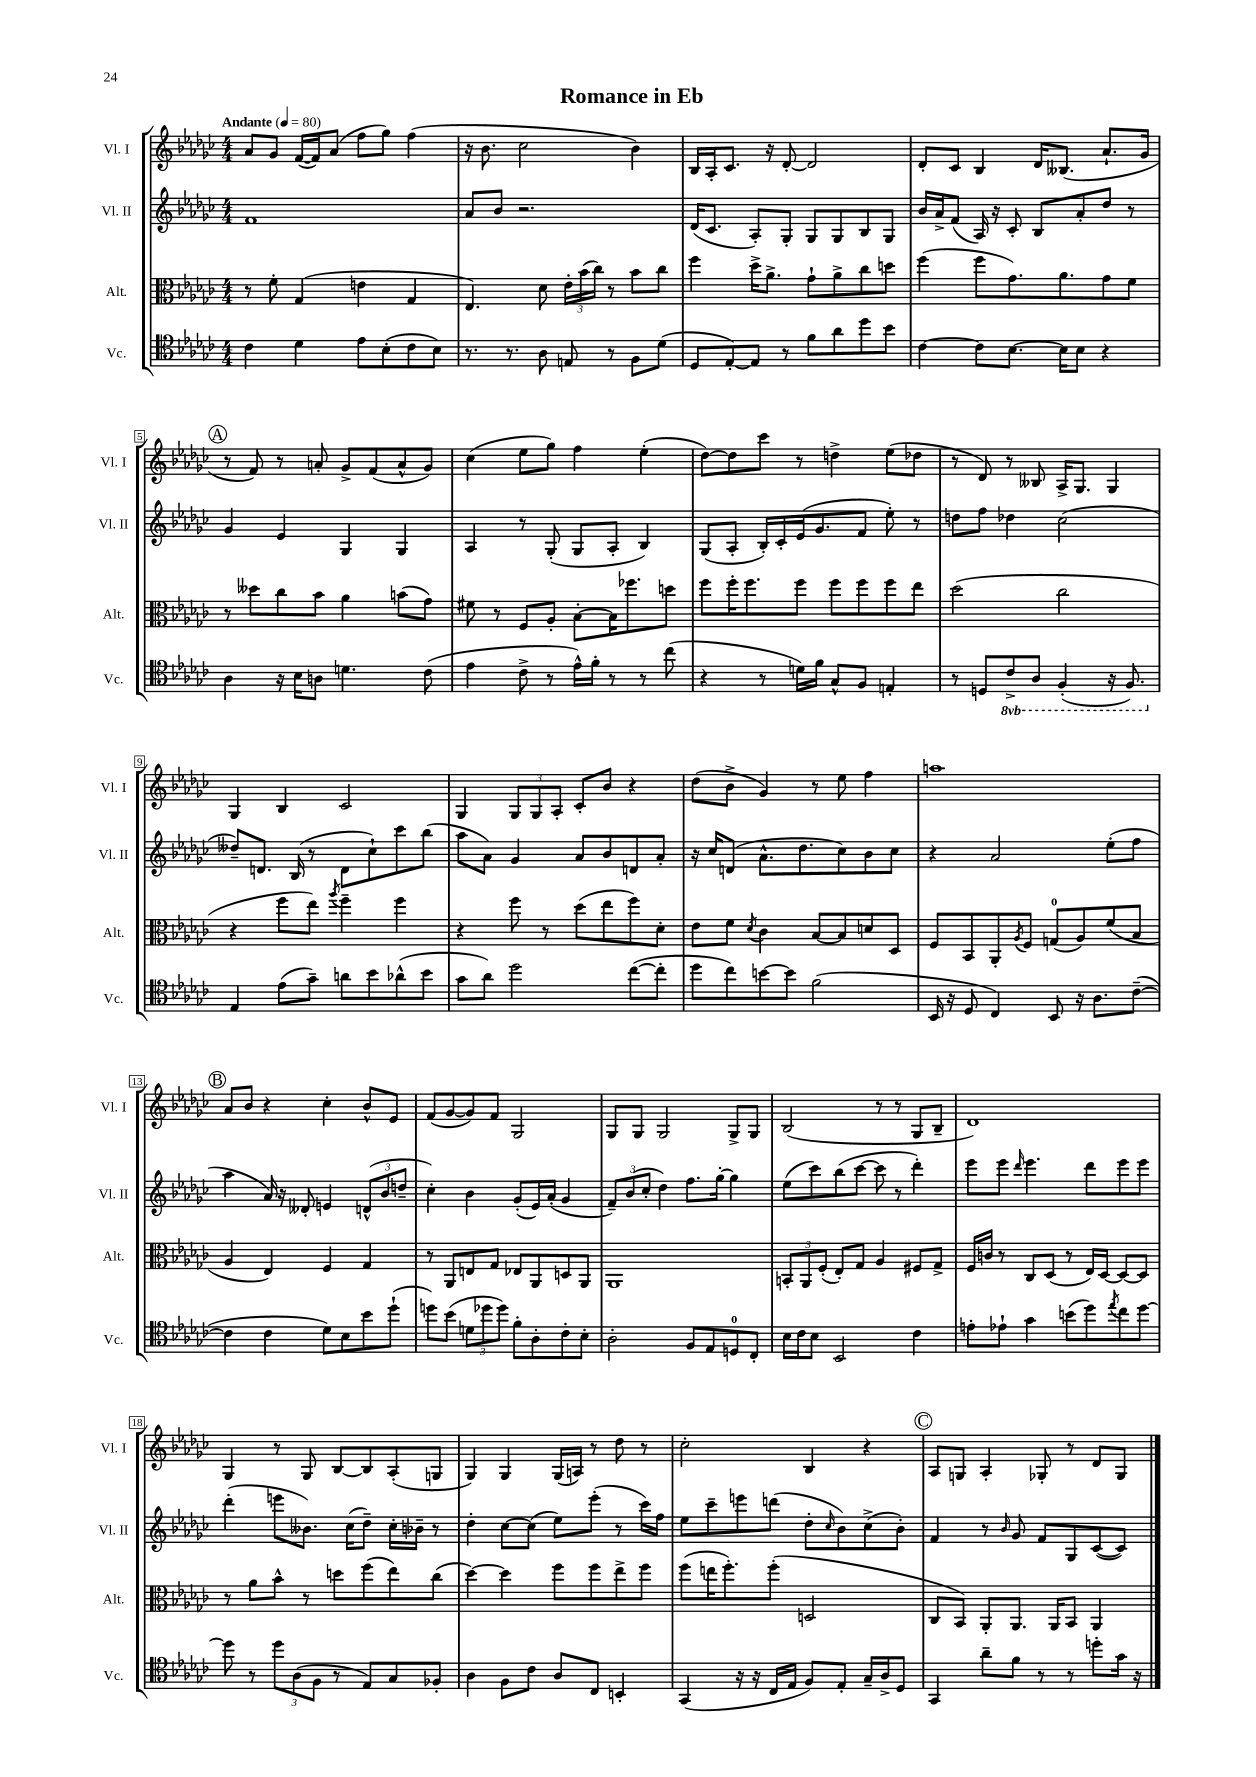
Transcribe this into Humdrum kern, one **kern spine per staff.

**kern	**kern	**kern	**kern
*staff4	*staff3	*staff2	*staff1
*clefC4	*clefC3	*clefG2	*clefG2
*k[b-e-a-d-g-c-]	*k[b-e-a-d-g-c-]	*k[b-e-a-d-g-c-]	*k[b-e-a-d-g-c-]
*M4/4	*M4/4	*M4/4	*M4/4
*MM80	*MM80	*MM80	*MM80
4c-	8r	1f	8a-
.	8f'	.	8g-
4d-	(4G-	.	([16f
.	.	.	16f])
.	.	.	(8a-
8e-	4e	.	8ff
(8B-'	.	.	8gg-)
8c-	4G-	.	(4ff
8B-)	.	.	.
=	=	=	=
8.r	4.E-)	8a-	16r
.	.	.	8.b-
.	.	8b-	.
8.r	.	.	.
.	.	2.r	2cc-
8A-	8d-	.	.
8E	24e-'	.	.
.	(24b-	.	.
.	24cc-)	.	.
8r	8r	.	.
8F	8b-	.	4b-)
(8d-	8cc-	.	.
=	=	=	=
8D-	4ff	(16d-	16B-
.	.	8.c-	16A-'
[8E-')	.	.	8.c-
8E-]	16dd-^	8A-')	.
.	8.a-^	.	16r
8r	.	8G-'	[8d-'
8f	8g-`	8G-	2d-]
8a-	8a-^	8G-	.
8dd-	8cc-	8B-	.
8b-	8dd	8G-	.
=	=	=	=
[4c-	(4ff	16b-	8d-'
.	.	16a-^	.
.	.	(8f	8c-
8c-]	8ff	16A-)	4B-
.	.	16r	.
[8.B-	8.g-)	8c-'	.
.	.	8B-	16d-
16B-]	8.a-	.	(8.B--
8B-	.	8a-'	.
4r	8g-	8dd-	8.a-`
.	8f	8r	.
.	.	.	16g-
=	=	=	=
4A-	8r	4g-	8r
.	8dd--	.	8f)
16r	8cc-	4e-	8r
16B-	.	.	.
8A	8b-	.	8a'
4.d	4a-	4G-	8g-^
.	.	.	(8f
.	(8b	4G-	8a^^
(8c-	8g-)	.	8g-)
=	=	=	=
4e-	8f#	4A-	(4cc-
.	8r	.	.
8c-^	8F	8r	8ee-
8r	8A-'	(8G-'	8gg-)
16e-^^)	[8B-'	8G-	4ff
16f'	.	.	.
8r	16B-]	8A-'	.
.	8.ff-	.	.
8r	.	4B-)	(4ee-'
(8cc-	8dd	.	.
=	=	=	=
4r	8ff	(8G-	[8dd-)
.	16ff'	8A-'	8dd-]
.	8.ff	.	.
8r	.	16B-')	8ccc-
.	.	16c-'	.
16d)	8ff	(16e-	8r
16f	.	8.g-	.
8G-^^	8ff	.	4dd^
8F	8ff	8f	.
4E'	8ff	8ee-')	(8ee-
.	8ee-	8r	8dd-
=	=	=	=
8r	(2dd-	8dd	8r
8D	.	8ff	8d-)
8C-^	.	4dd-	8r
8AA-	.	.	8B--
(4FF'	2cc-	(2cc-	16A-^
.	.	.	8.G-
16r	.	.	4G-
8.FF)	.	.	.
=	=	=	=
4E-	4r	8dd--~)	4G-
.	.	8.d	.
(8e-	8ff	.	4B-
.	.	(16B-	.
8g-~)	8ee-)	8r	.
.	8qaa-	.	.
8a	4ff~	8d	2c-
8b-	.	8cc-`)	.
(8a-^^	4ff	8ccc-	.
8b-	.	(8bb-	.
=	=	=	=
8g-	4r	8aa-	4G-
8a-)	.	8a-)	.
2dd-	8ff	4g-	12G-
.	.	.	12G-
.	8r	.	.
.	.	.	12A-'
.	(8dd-	8a-	8c-'
.	8ee-	8b-	8b-
([8cc-	8ff)	8d	4r
8cc-']	8d-'	8a-'	.
=	=	=	=
8dd-	8e-	16r	(8dd-
.	.	16cc-	.
8cc-)	8f	(8d	8b-^
.	8qd-	.	.
[8b	4c-	8.a-^^	4g-)
8b]	.	.	.
.	.	8.dd-	.
(2f	[8B-	.	8r
.	8B-]	8cc-)	8ee-
.	8d	8b-	4ff
.	8D-	8cc-	.
=	=	=	=
16BB-	8F	4r	1aa
16r	.	.	.
8D-	8BB-	.	.
4C-)	8AA-'	2a-	.
.	8qA-	.	.
.	8F	.	.
8BB-	(8G	.	.
16r	8A-)	.	.
8.A-	.	.	.
.	(8f	(8ee-'	.
([8c-~	8B-	8ff	.
=	=	=	=
4c-]	4A-	4aa-	8a-
.	.	.	8b-
4c-	4E-)	16a-)	4r
.	.	16r	.
.	.	8d--'	.
8d-)	4F	4e	4cc-'
8B-	.	.	.
8b-	4G-	(12d^^	8b-^^
.	.	12b-	.
(8dd-`	.	.	8e-
.	.	12dd~	.
=	=	=	=
8dd)	8r	4cc-')	(8f
(8b-	8AA-	.	[8g-
12d	8E	4b-	8g-])
12dd-	.	.	.
.	8G-	.	8f
12dd-)	.	.	.
8f'	8E-	(8g-'	2G-
8A-'	8AA-	16e-)	.
.	.	(16a-'	.
8c-'	8D	4g-	.
8B-'	8AA-	.	.
=	=	=	=
2A-'	1AA-	12f~)	8G-
.	.	(12b-	.
.	.	.	8G-
.	.	12cc-'	.
.	.	4dd-)	2G-
8F	.	8.ff	.
8E-	.	.	.
.	.	[16gg-'	.
8D	.	4gg-]	8G-^
8C-'	.	.	8G-
=	=	=	=
16B-	12BB'	(8ee-	(2B-
16c-	.	.	.
.	12AA-	.	.
8B-	.	8ccc-)	.
.	(12F'	.	.
2BB-	8E-')	(8bb-	.
.	8G-	[8ccc-	.
.	4A-	8ccc-]	8r
.	.	8r	8r
4c-	8F#	4ddd-')	8G-
.	8G-^	.	8B-~
=	=	=	=
8e'	16F	8eee-	1d-)
.	16c	.	.
8e-`	8r	8eee-	.
.	.	16qqddd-	.
4g-	8C-	4.eee-	.
.	(8D-	.	.
(8b	8r	.	.
8dd-)	16E-)	8ddd-	.
.	[16D-	.	.
8qee-	.	.	.
8cc-	8D-_	8eee-	.
[8dd-	8D-]	8eee-	.
=	=	=	=
8dd-]	8r	(4ddd-'	4G-
8r	8a-	.	.
12dd-	8b-^^	8eee	8r
(12A-	.	.	.
.	8r	8.b--)	8G-
12F	.	.	.
8r	8dd	.	[8B-
.	.	(16cc-	.
8E-)	(8ff	8dd-~)	8B-]
8G-	8ee-)	16cc-'	(8A-'
.	.	16b-~	.
8F-'	(8cc-	8r	8G
=	=	=	=
4A-	[4dd-)	4dd-'	4G-)
8F	4dd-]	[8cc-	4G-
8c-	.	(8cc-]	.
8A-	8ff	8ee-)	(16G-
.	.	.	16A)
8C-	8ff	(8eee-'	8r
4BB'	8ee-^	8r	8dd-
.	8ff	16ccc-)	8r
.	.	16ff	.
=	=	=	=
(4GG-	(8ff	8ee-	2cc-'
.	16ee	8ccc-~	.
.	8.ff')	.	.
16r	.	8eee	.
16r	.	.	.
16C-	(8ff'	(8ddd	.
16E-	.	.	.
8F)	2D	8dd-'	4B-
.	.	16qqcc-	.
8E-'	.	8b-)	.
16G-~	.	(8cc-^	4r
16A-^	.	.	.
8D-	.	8b-')	.
=	=	=	=
4GG-	8C-	4f	8A-
.	8BB-)	.	8G
8a-~	8AA-'	8r	4A-'
.	.	16qqb-	.
8f	8.AA-	8g-	.
8r	.	8f	8G-'
.	16AA-	.	.
8r	8BB-	8G-	8r
8dd'	4AA-	([8c-	8d-
16g-	.	8c-])	8G-
16r	.	.	.
==	==	==	==
*-	*-	*-	*-
